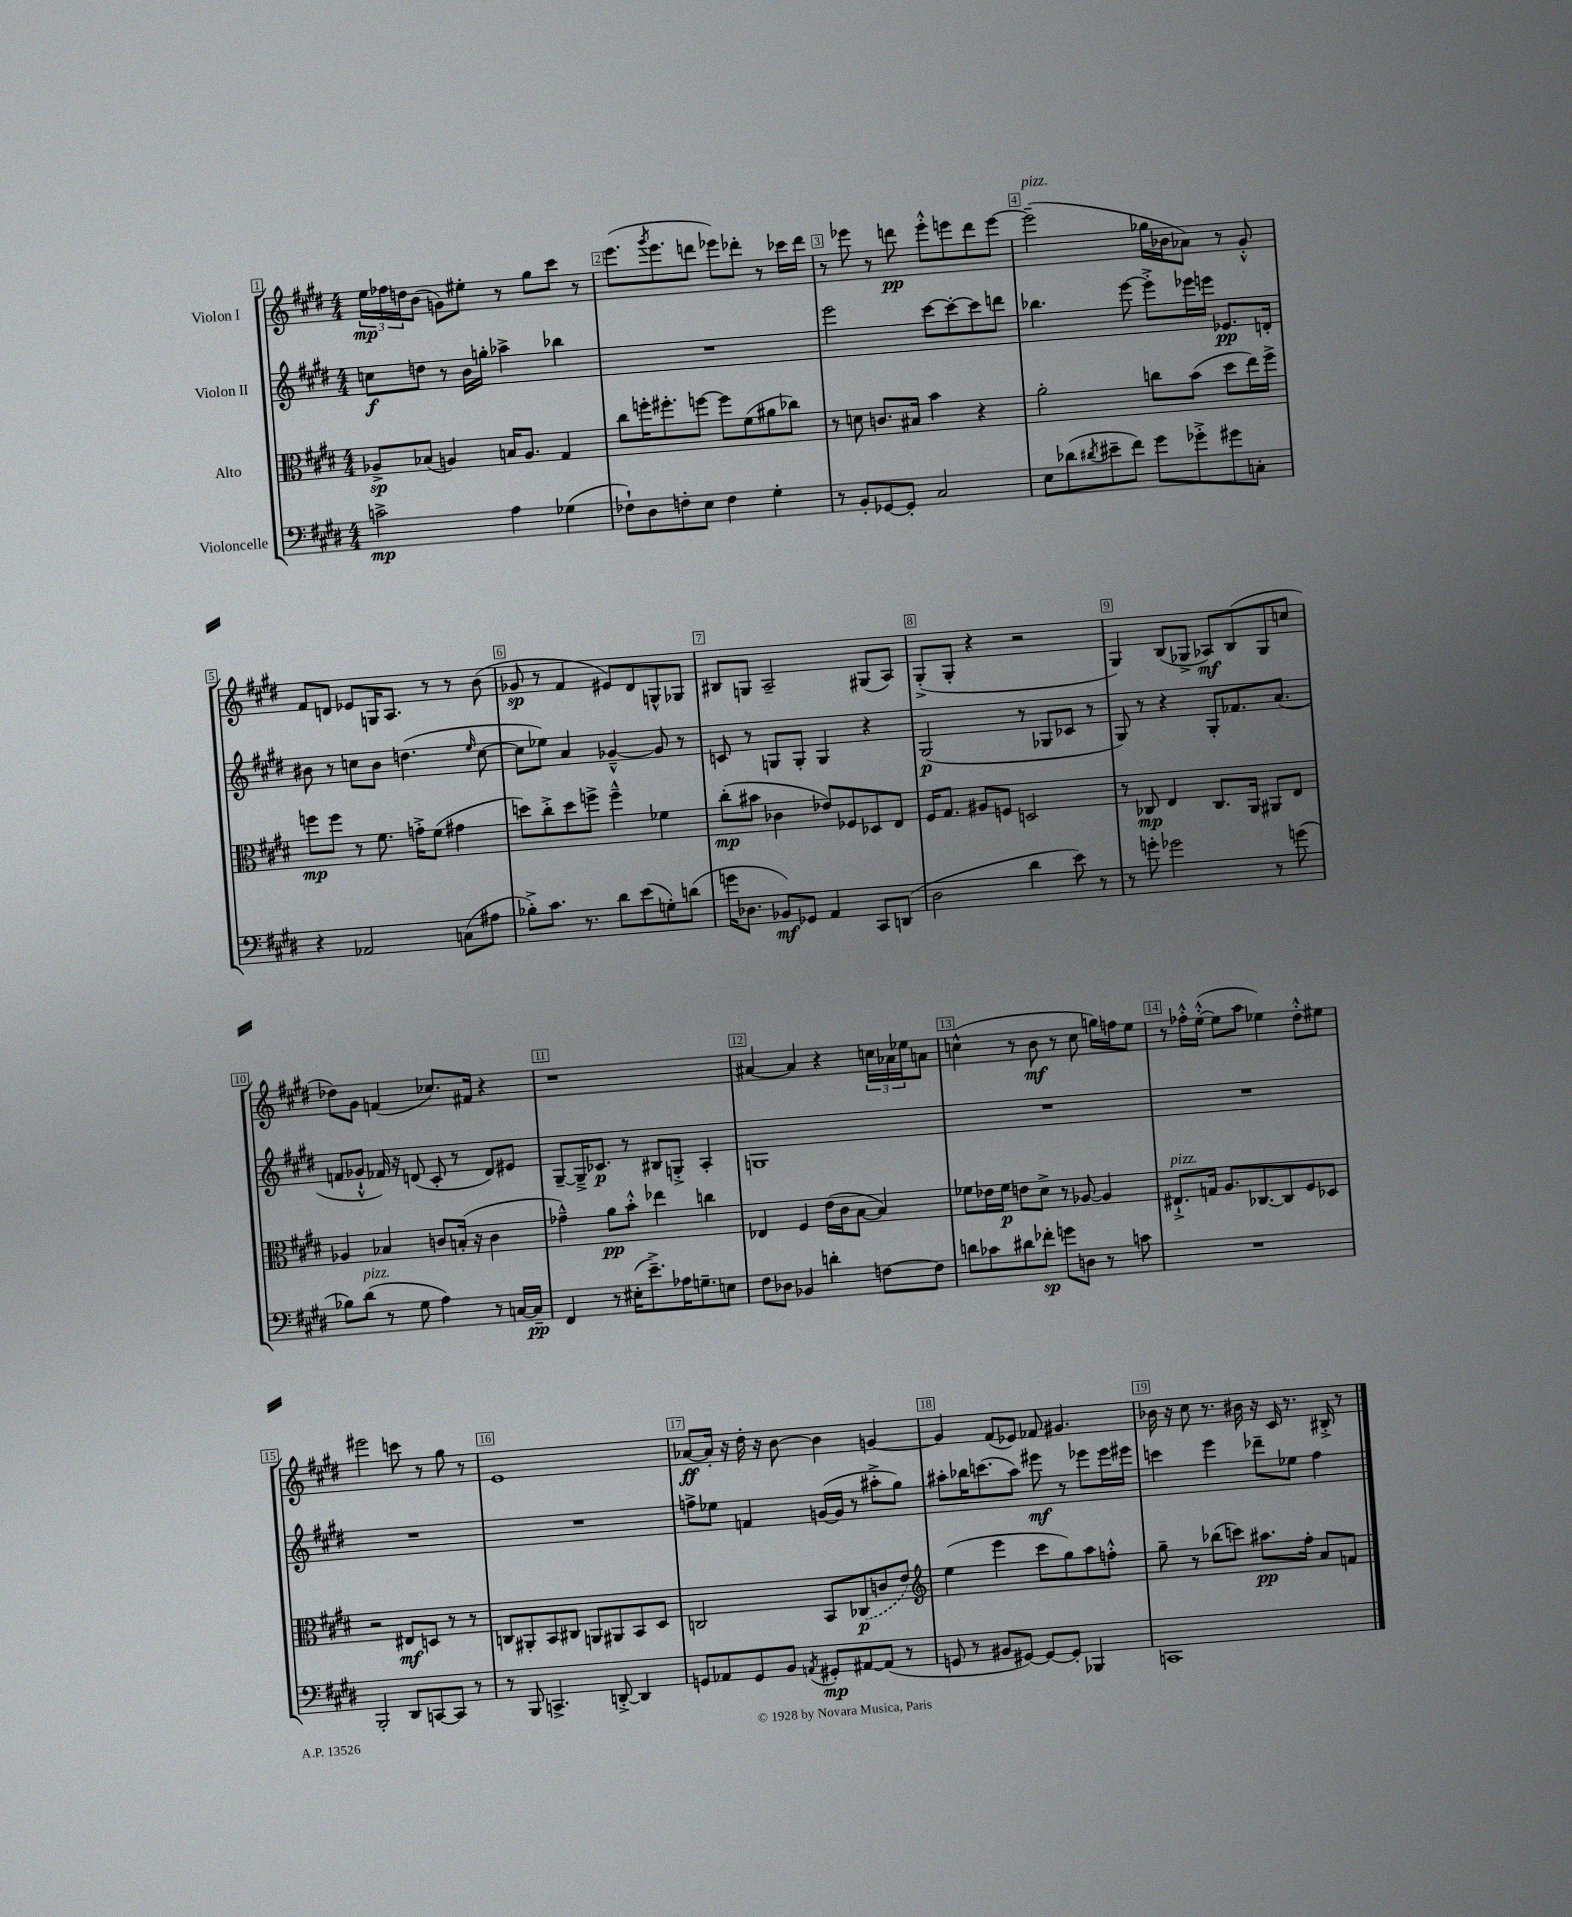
<<
\new StaffGroup <<
\new Staff = "s0" \with { instrumentName = "Violon I" } {
    \clef treble \key e \major \numericTimeSignature \time 4/4
    \tuplet 3/2 { e''16\mp fes''16 d''16 } b'8( g'8) eis''8-. r8 gis''8 cis'''8 r8 |
    e'''8.( \acciaccatura { gis'''8 } e'''8. d'''8 ees'''8) des'''8-. r8 ces'''16 des'''16 |
    r8 ees'''8 r8 d'''8\pp ees'''8-.-^ e'''8 d'''8 e'''8~ |
    e'''2--^\markup { \italic "pizz." }( ges''16 bes'16 aes'8) r8 gis'8-.-^ |
    fis'8 d'8 ees'8 g16 a8. r8 r8 b'8( |
    ges'8\sp r8 fis'4 eis'8) dis'8 g8-^ ges8 |
    bis8 g8 a2-- gis8( a8) |
    gis8-.->( gis8-. r4 r2 |
    gis4) b8( ges8-> aes8\mf) b8( ges8 c''8 |
    des''8) gis'8 f'4( ces''8.) fis'16 r4 |
    r1 |
    ais'4~ ais'4 r4 \tuplet 3/2 { c''16 aes'16 ees''16 } a'8 |
    c''4-^( r8 b'8\mf r8 c''8 g''16) f''16 e''8 |
    r8 fes''16-.-^ e''16~-.-^( e''8 a''8 ees''4) dis''8-.-^ eis''8 |
    eis'''2 c'''8 r8 gis''8 r8 |
    e'1 |
    aes'8~\ff aes'16-. r16 dis''16-. r16 b'8~ b'4 g'4~ |
    g'4 fis'8( ees'8) fes'8 gis'4. |
    bes'16 r16 cis''8 r8. bis'16 r16 cis'16 r8. bis16-.-> r8 \bar "|." |
}
\new Staff = "s1" \with { instrumentName = "Violon II" } {
    \clef treble \key e \major \numericTimeSignature \time 4/4
    c''8\f d''8 r8 b'16 g''16-. aes''4-> bes''4 |
    R1 |
    e'''2 cis'''8~ cis'''8~-. cis'''8 d'''8 |
    bes''4. e'''8~ e'''8-.-> ees'''16 e'''16 ees'8.\pp d'16-. |
    bis'8 r8 c''8 bis'8 d''4.( \grace { e''16 } c''8~ |
    c''8 ees''8) a'4 ges'4~---^ ges'8 r8 |
    c'8 r8 g8 g8-. g4 r4 |
    gis2\p( r8 ges8 ces'8 r8 |
    gis8) r8 r4 gis8-. fes'8. a'8.( |
    f'8 ges'8-!-^ fes'16) r16 d'8( cis'8-. r8 d'8) eis'8 |
    gis8~-- gis16---> ces'8.\p r8 bis8 g8-.-> a4-. |
    g1 |
    R1 |
    R1 |
    R1 |
    R1 |
    f''8-> ees''8 f'4 g'16~( g'16 r8 ais''8-.-> gis''8) |
    ais''8-. bes''16 c'''8.( ais''8) eis'''8\mf r8 ees'''8 ees'''16 eis'''16 |
    c'''4 e'''4 des'''8-- ees''8 fis''4 \bar "|." |
}
\new Staff = "s2" \with { instrumentName = "Alto" } {
    \clef alto \key e \major \numericTimeSignature \time 4/4
    aes8->\sp bes8( a4) b16 a8. gis4 |
    cis''8 f''16-. fis''8.-. f''8~ f''8 fis'8( ais'8 ces''8) |
    r8 d'8 c'8. bis16 b'4 r4 |
    a'2-. c''8 b'8( dis''8 e''16) fis''16-> |
    f''8\mp f''8 r8 fis'8. g'16-.-> fis'8( gis'4 |
    d''8) cis''8-.-> d''8 f''8-> f''4---^ fes'4 |
    cis''8-.\mp( bis'8 ces'4 ees'8) fes8 des8 e8 |
    fis16 gis8. ais8 f8 d2 |
    r8 ces8\mp e4 ces8. a,16 ais,8 e8 |
    aes4 bes4 c'8 b16-.( r16 c'4 |
    ges'4---^) a'8\pp b'8-.-^ ees''4 c''4 |
    ees4 fis4 e'16( cis'16 b8~ b4) |
    fes'8 ees'16 fes'16\p e'8 dis'8-> r8 aes8~ aes4 |
    eis8.-!->^\markup { \italic "pizz." } g16 a8. ces8.~ ces8 fis8 des8 |
    r2 eis8\mf d8 r8 r8 |
    c8 ais,8-. b,8 cis8 a,8 ais,8 b,8 dis8 |
    c2 b,8 \once \slurDashed ces8\p( c'8 e'8) |
    \clef treble e''4( e'''4 cis'''8 gis''8) a''8 f''8-.-^ |
    gis''8-- r8 bes''8( c'''8) ais''8.\pp fis''16-. a'8 f'8 \bar "|." |
}
\new Staff = "s3" \with { instrumentName = "Violoncelle" } {
    \clef bass \key e \major \numericTimeSignature \time 4/4
    c'2->\mp a4 ges4( |
    fes8-!) dis8 f8-. e8 f4 gis4-. |
    r8 b,8-. ges,8~ ges,8-. cis2 |
    e8 des'8( \acciaccatura { dis'8 } eis'8-- fis'8) gis'8 ges'8-.-> gis'8 c8-. |
    r4 aes,2 c8( ais8 |
    bes8-.->) cis'8. r8. dis'8 e'8( g8-.) d'8( |
    g'16 des8. bes,8\mf) ges,8 a,4 cis,8 d,8( |
    dis2 dis'4 e'8) r8 |
    r8 g'8-. ges'2 r8 g'8( |
    bes8) dis'8^\markup { \italic "pizz." }( r8 gis8 a4) r8 c16~ c16--\pp |
    fis,4 r8 eis16-.( e'8.--->) aes16 g8.-- e8 |
    fis8 des8 bes,4 d'4-. f8~ f8 |
    d'8 ces'8 dis'8 fes'8-.\sp g'8 d8 r8 c'8 |
    R1 |
    b,,2-. dis,8 c,8~ c,8 r8 |
    r8 b,,8 c,4.-> d,8~-.-> d,4 |
    g,8 aes,8 g,8 b,8 \acciaccatura { a,8 } gis,8-.\mp ais,8~ ais,8( r8 |
    g,8 r8 bis,8 gis,8~) gis,8~ gis,8-. bes,,4 |
    c,1 \bar "|." |
}
>>
>>
\layout { \context { \Score \override BarNumber.break-visibility = ##(#f #t #t) barNumberVisibility = #all-bar-numbers-visible \override BarNumber.stencil = #(make-stencil-boxer 0.1 0.3 ly:text-interface::print) } }
